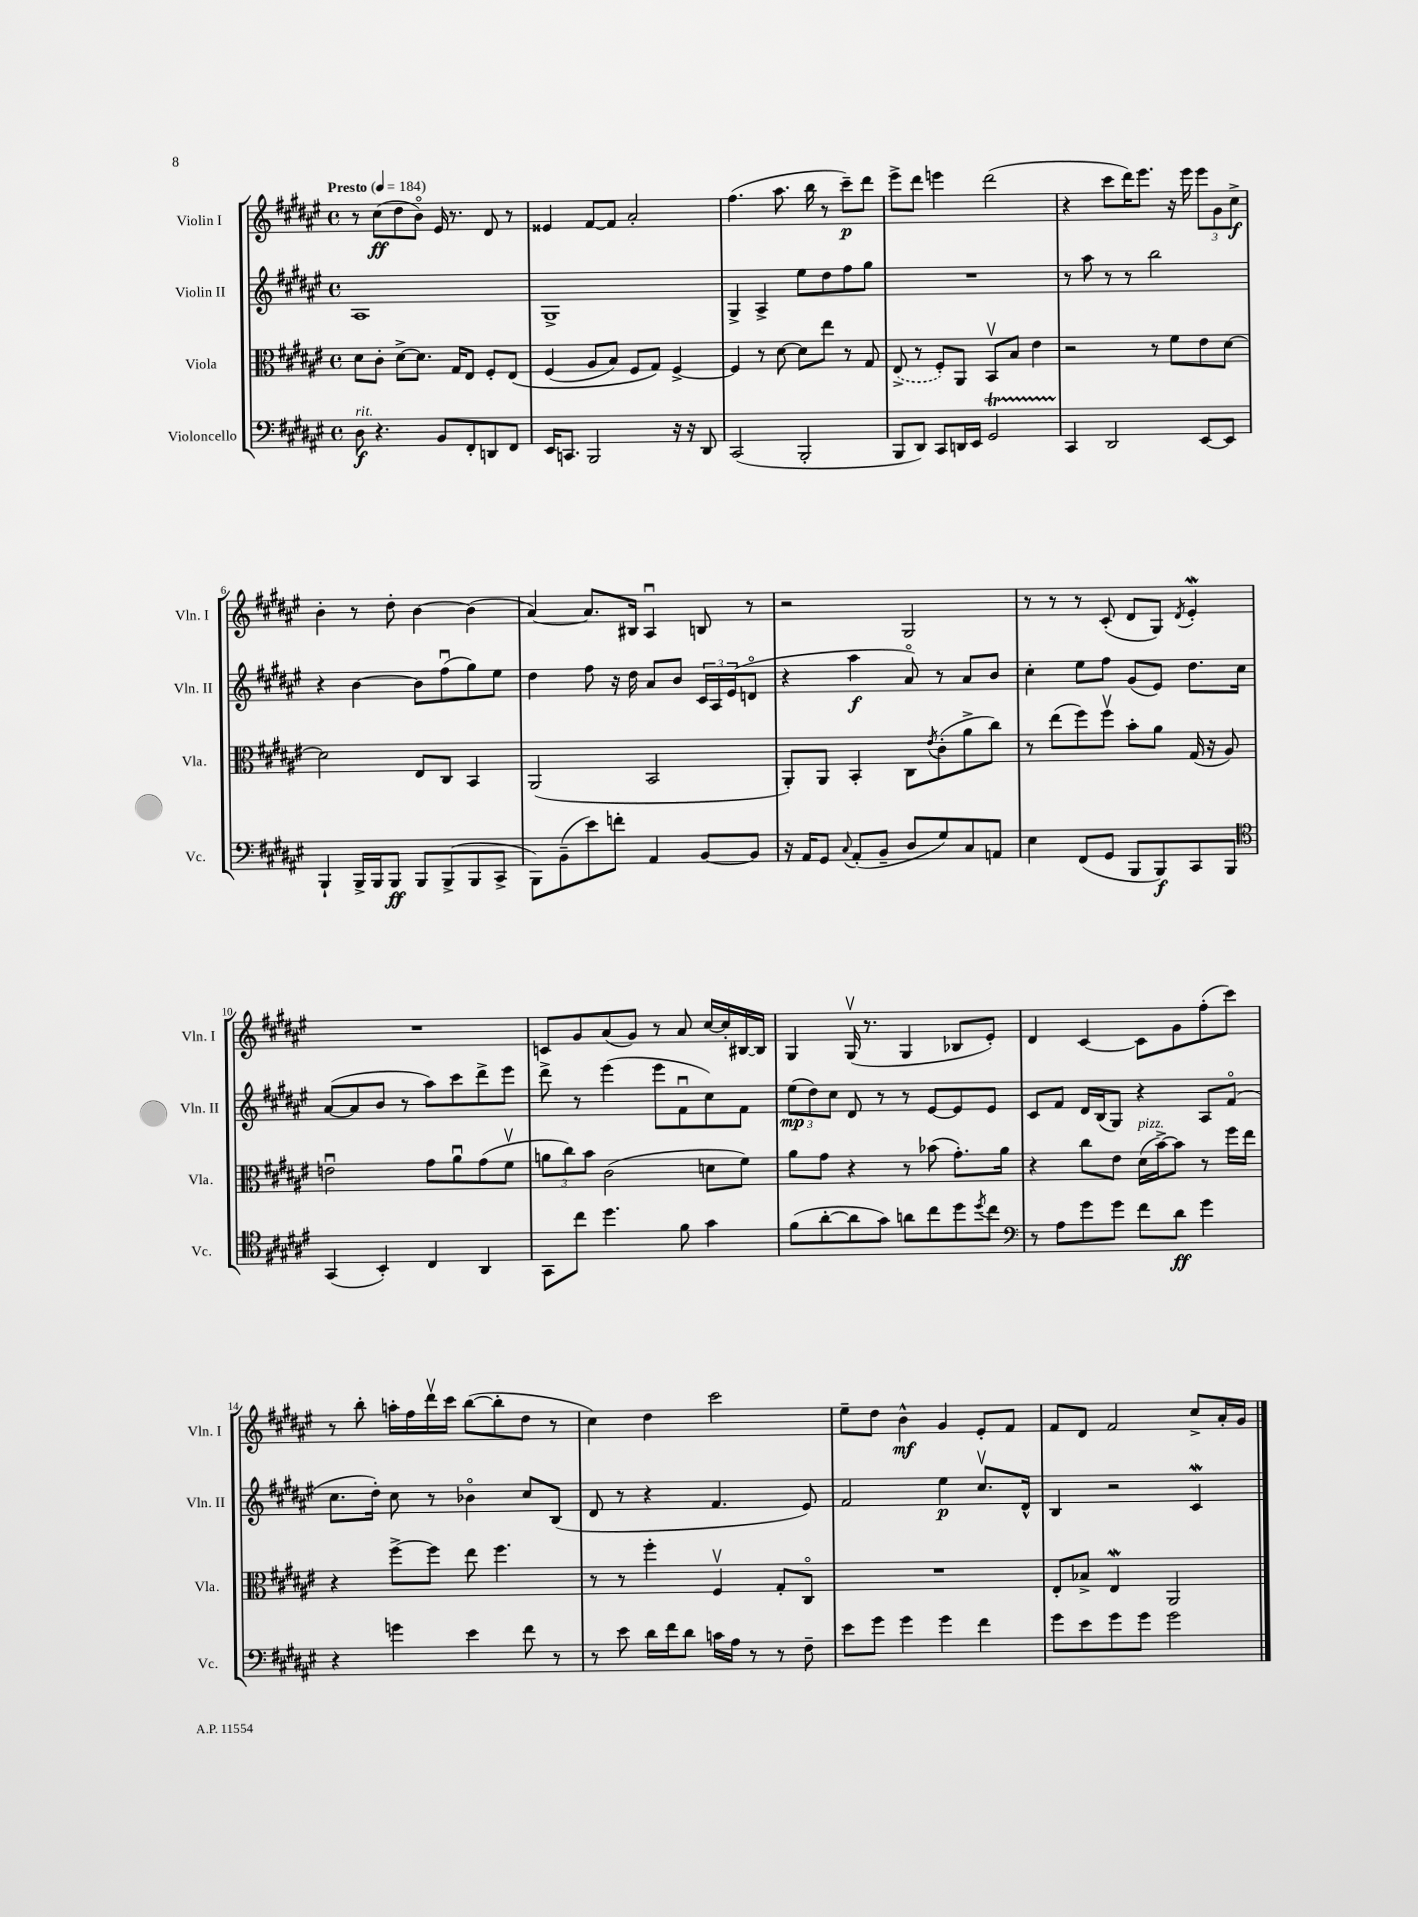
<<
\new StaffGroup <<
\new Staff = "s0" \with { instrumentName = "Violin I" shortInstrumentName = "Vln. I" } {
    \clef treble \key fis \major \defaultTimeSignature \time 4/4 \tempo "Presto" 4 = 184
    r8 cis''8\ff( dis''8 b'8\flageolet) eis'16 r8. dis'8 r8 |
    eisis'4 fis'8~ fis'8 ais'2-. |
    fis''4.( ais''8. b''16 r8 cis'''8--\p) dis'''8 |
    eis'''8-> dis'''8 e'''4 dis'''2( |
    r4 cis'''8 dis'''16) eis'''8. r16 eis'''16 \tuplet 3/2 { eis'''8 gis'8 cis''8->\f } |
    b'4-. r8 dis''8-. b'4~ b'4( |
    ais'4~) ais'8. bis16 ais4\downbow b8 r8 |
    r2 gis2 |
    r8 r8 r8 cis'8-.( dis'8 gis8) \acciaccatura { dis'8 } eis'4-.\mordent |
    R1 |
    c'8 gis'8 ais'8( gis'8) r8 ais'8 cis''16~ cis''16-. bis16~ bis16 |
    gis4 gis16\upbow( r8. gis4 bes8 eis'8-.) |
    dis'4 cis'4~ cis'8 gis'8 fis''8-.( cis'''8) |
    r8 b''8-. a''16-. fis''16 dis'''16\upbow cis'''16 b''8~( b''8-. dis''8 r8 |
    cis''4) dis''4 cis'''2 |
    eis''8-- dis''8 b'4-^\mf gis'4 eis'8-. fis'8 |
    fis'8 dis'8 fis'2 cis''8-> ais'16-. gis'16 \bar "|." |
}
\new Staff = "s1" \with { instrumentName = "Violin II" shortInstrumentName = "Vln. II" } {
    \clef treble \key fis \major \defaultTimeSignature \time 4/4
    ais1 |
    gis1-> |
    gis4-> ais4-> eis''8 dis''8 fis''8 gis''8 |
    R1 |
    r8 ais''8 r8 r8 b''2 |
    r4 b'4~ b'8 fis''8\downbow( gis''8) eis''8 |
    dis''4 fis''8 r16 dis''16 ais'8 b'8 \tuplet 3/2 { cis'16 ais16 eis'16( } d'8\flageolet |
    r4 ais''4\f ais'8\flageolet) r8 ais'8 b'8 |
    cis''4-. eis''8 fis''8 gis'8( eis'8) dis''8. cis''16 |
    ais'8~( ais'8 b'8 r8 ais''8) cis'''8 dis'''8-> eis'''8 |
    dis'''8-> r8 eis'''4( eis'''8 fis'8\downbow cis''8) fis'8 |
    \tuplet 3/2 { eis''8\mp( dis''8) cis''8 } dis'8 r8 r8 eis'8~ eis'8 eis'8 |
    cis'8 fis'8 dis'16 b16( gis8) r4 ais8 fis'8\flageolet( |
    cis''8. dis''16-.) cis''8 r8 bes'4\flageolet cis''8 b8( |
    dis'8 r8 r4 fis'4. eis'8) |
    fis'2 eis''4\p cis''8.\upbow dis'16-^ |
    b4 r2 cis'4\mordent \bar "|." |
}
\new Staff = "s2" \with { instrumentName = "Viola" shortInstrumentName = "Vla." } {
    \clef alto \key fis \major \defaultTimeSignature \time 4/4
    dis'8 cis'8-. dis'8~-> dis'8. gis16 eis8 fis8-. eis8\( |
    fis4( ais8 b8) fis8 gis8\) fis4~-> |
    fis4 r8 dis'8~ dis'8 eis''8 r8 gis8 |
    \once \slurDashed eis8->( r8 fis8-.) ais,8 b,8\upbow b8 eis'4 |
    r2 r8 fis'8 eis'8 dis'8~ |
    dis'2 eis8 cis8 b,4 |
    ais,2( b,2 |
    ais,8-.) ais,8 b,4-. cis8 \acciaccatura { eis'8 } cis'8-.( ais'8-> cis''8) |
    r8 eis''8( fis''8) fis''8\upbow b'8-. ais'8 gis16( r16 ais8) |
    e'2\downbow gis'8 ais'8\downbow gis'8( fis'8\upbow |
    \tuplet 3/2 { a'8 cis''8) b'8 } cis'2( d'8 fis'8) |
    ais'8 gis'8 r4 r8 bes'8( gis'8.-.) ais'16 |
    r4 cis''8 eis'8 dis'16^\markup { \italic "pizz." }( b'16~->) b'8 r8 fis''16 eis''16 |
    r4 fis''8~-> fis''8 eis''8 fis''4. |
    r8 r8 fis''4-. fis4\upbow gis8-. cis8\flageolet |
    R1 |
    eis8-. bes8-> eis4\mordent ais,2 \bar "|." |
}
\new Staff = "s3" \with { instrumentName = "Violoncello" shortInstrumentName = "Vc." } {
    \clef bass \key fis \major \defaultTimeSignature \time 4/4
    dis8\f^\markup { \italic "rit." } r4. b,8 fis,8-. d,8 fis,8 |
    eis,16 c,8. b,,2 r16 r16 dis,8 |
    cis,2( b,,2-. |
    b,,8 dis,8) cis,8 d,16 eis,16 gis,2\startTrillSpan |
    cis,4\stopTrillSpan dis,2 eis,8~ eis,8 |
    b,,4-! b,,16-> b,,16 b,,8\ff b,,8 b,,8->( b,,8 cis,8-> |
    b,,8) b,8--( eis'8) f'8-. ais,4 b,8~ b,8 |
    r16 ais,16 gis,8 \appoggiatura { cis8 } ais,8-.( b,8-- dis8 gis8) cis8 a,8 |
    eis4 fis,8( gis,8 b,,8 b,,8\f) cis,8 b,,8 |
    \clef tenor gis,4( b,4-.) cis4 ais,4 |
    gis,8 cis''8 dis''4. fis'8 gis'4 |
    fis'8( ais'8~-. ais'8 gis'8) a'8 cis''8 dis''8 \acciaccatura { dis''8 } cis''8 |
    \clef bass r8 ais8 gis'8 gis'8 fis'8 dis'8\ff gis'4 |
    r4 g'4 eis'4 fis'8 r8 |
    r8 eis'8 dis'16 fis'16 dis'8 c'16 ais16 r8 r8 fis8-- |
    eis'8 gis'8 gis'4 gis'4 fis'4 |
    gis'8 eis'8 gis'8 gis'8 gis'2 \bar "|." |
}
>>
>>
